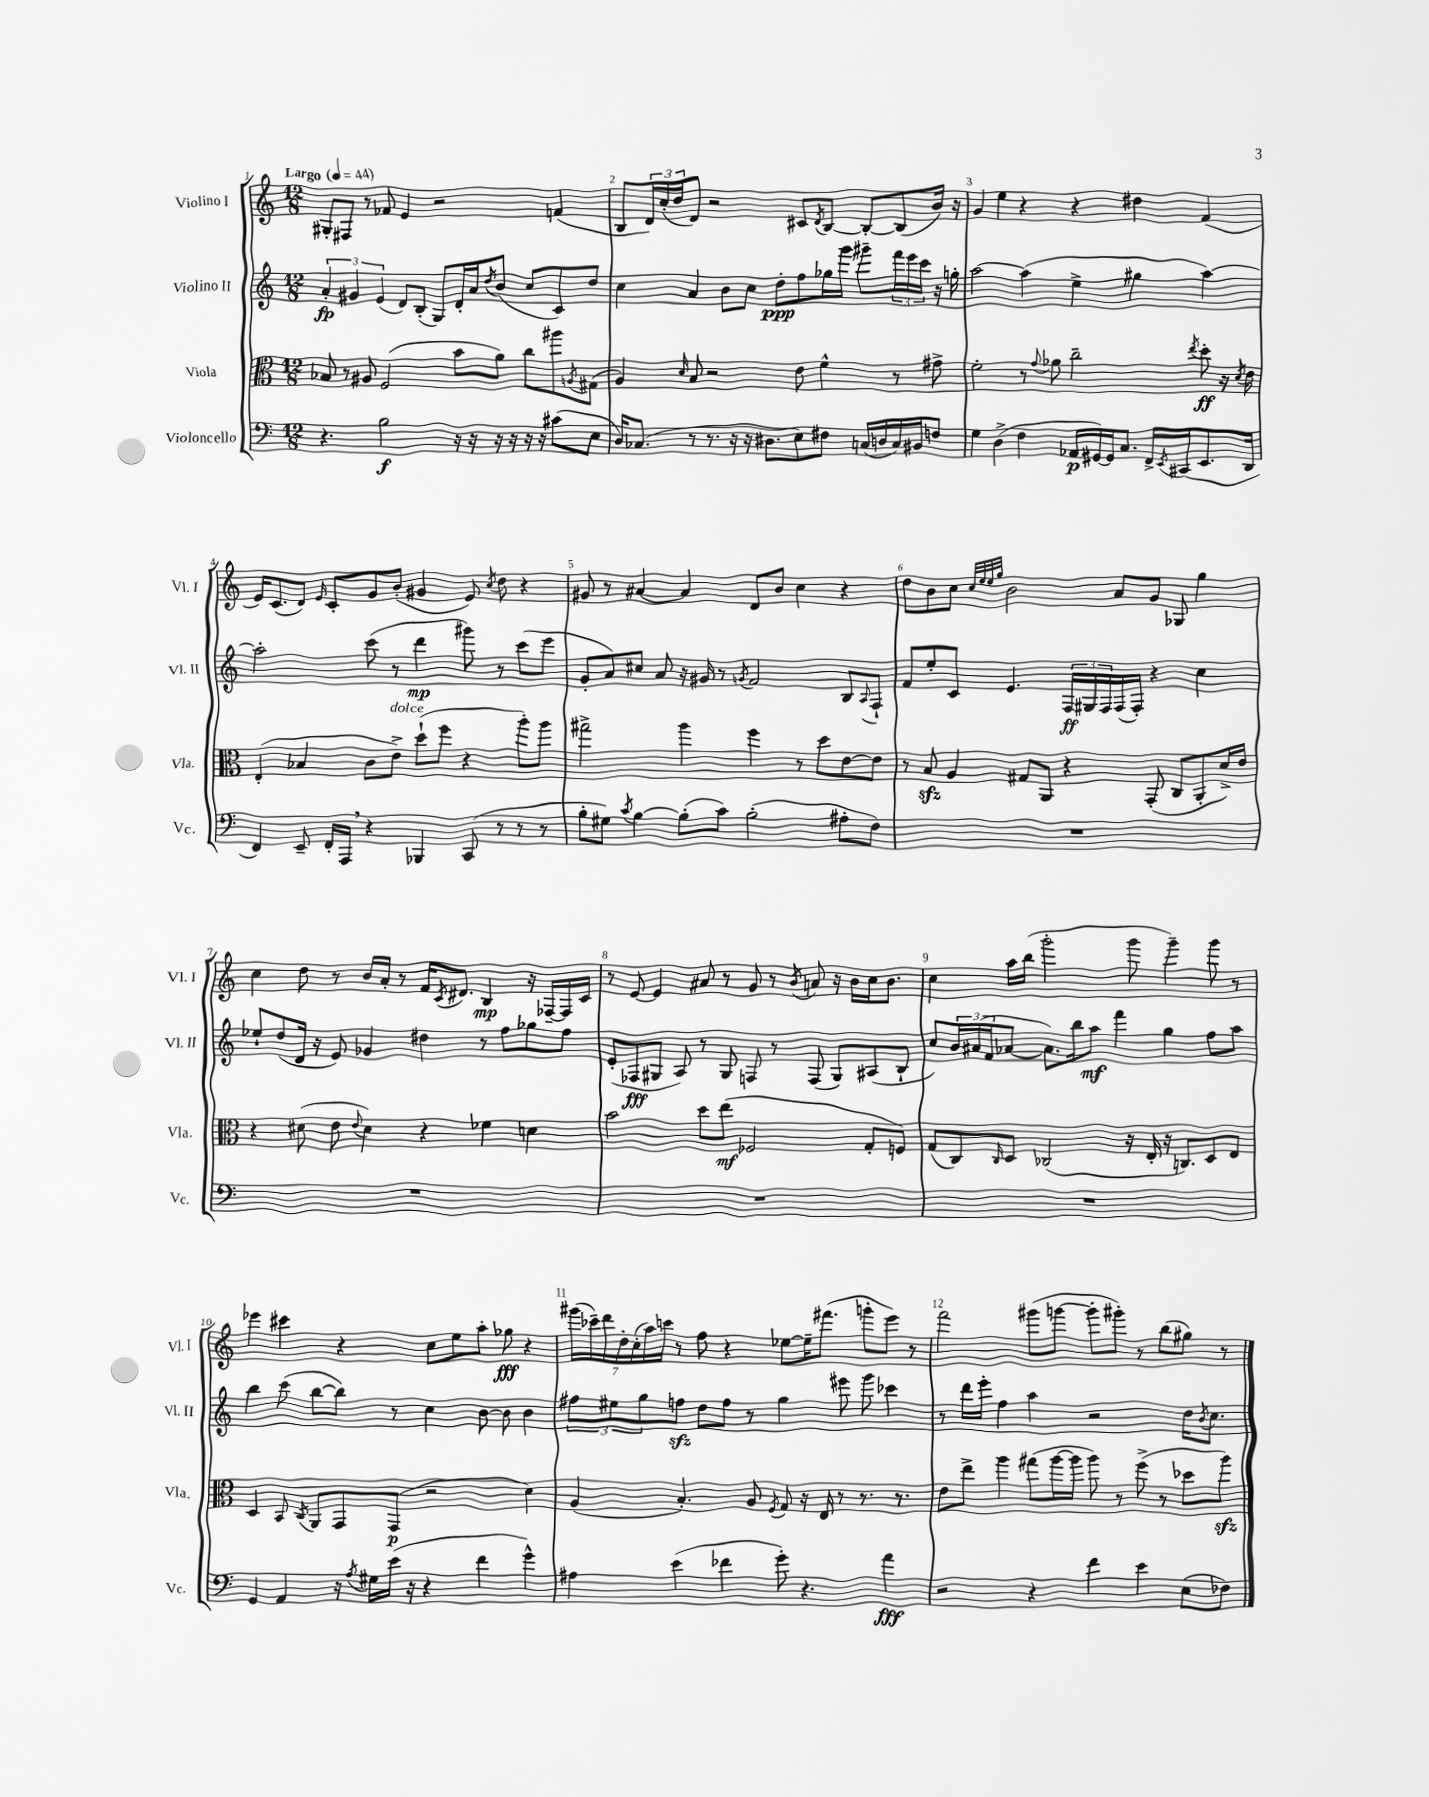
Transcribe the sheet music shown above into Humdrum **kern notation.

**kern	**dynam	**kern	**dynam	**kern	**dynam	**kern	**dynam
*part4	*part4	*part3	*part3	*part2	*part2	*part1	*part1
*staff4	*staff4	*staff3	*staff3	*staff2	*staff2	*staff1	*staff1
*I"Violoncello	*	*I"Viola	*	*I"Violino II	*	*I"Violino I	*
*I'Vc.	*	*I'Vla.	*	*I'Vl. II	*	*I'Vl. I	*
*clefF4	*	*clefC3	*	*clefG2	*	*clefG2	*
*k[]	*	*k[]	*	*k[]	*	*k[]	*
*M12/8	*	*M12/8	*	*M12/8	*	*M12/8	*
*MM44	*	*MM44	*	*MM44	*	*MM44	*
=1	=1	=1	=1	=1	=1	=1	=1
!	!	!	!	!	!	!LO:TX:a:B:t=Largo	!
4.r	.	8B-X/	.	6a'/	fp	8G#X'/L	.
.	.	8r	.	.	.	8F#X/J	.
.	.	.	.	6g#X/	.	.	.
.	.	8A#X/	.	.	.	8r	.
.	.	.	.	(6e/	.	.	.
2B\	f	(2F/	.	.	.	8f-X/	.
.	.	.	.	8d/L)	.	4e/	.
.	.	.	.	(8B'/J	.	.	.
.	.	.	.	8G/L)	.	2r	.
16r	.	8b\L	.	16d'/L	.	.	.
16r	.	.	.	16a/J	.	.	.
.	.	.	.	8qdd/	.	.	.
16r	.	8a\J)	.	(8b/J	.	.	.
16r	.	.	.	.	.	.	.
16r	.	8cc\L	.	8cc/L	.	.	.
16r	.	.	.	.	.	.	.
(8c#X\L	.	8aa#X\	.	8c/)	.	(4fn/	.
.	.	8qAn/	.	.	.	.	.
8E\J	.	(8G#X\J	.	8dd/J	.	.	.
=2	=2	=2	=2	=2	=2	=2	=2
16D/KL)	.	4A/)	.	4cc\	.	8B/L	.
(8.C-X/J	.	.	.	.	.	.	.
.	.	.	.	.	.	24d/L)	.
.	.	.	.	.	.	(24cc'/	.
.	.	.	.	.	.	24dd/J	.
.	.	16qqd/	.	.	.	.	.
8r	.	8B/	.	4a/	.	8d/J)	.
8.r	.	2r	.	.	.	2r	.
.	.	.	.	8b\L	.	.	.
16r	.	.	.	.	.	.	.
16r	.	.	.	8cc\J	.	.	.
8.D#X\L	.	.	.	.	.	.	.
.	.	.	.	8dd'\L	ppp	.	.
8E\)	.	8e\	.	8ff\	.	8c#X/L	.
.	.	.	.	.	.	8qd/	.
8F#X\J	.	4f^^\	.	16gg-X\L	.	[8B/J	.
.	.	.	.	16ggg\JJ	.	.	.
(16Cn/LL	.	.	.	8ggg#X~\L	.	8B'/L_	.
16Dn/	.	.	.	.	.	.	.
16C/)	.	8r	.	24fff\L	.	(8B/]	.
.	.	.	.	24eee\	.	.	.
16BB#X/J	.	.	.	.	.	.	.
.	.	.	.	24ccc\JJ	.	.	.
8Fn/J	.	8g#X^\	.	16r	.	16b/Jk)	.
.	.	.	.	16ggn'\	.	16r	.
=3	=3	=3	=3	=3	=3	=3	=3
4G\	.	2f'\	.	[2aa\	.	4g/	.
(4D^\	.	.	.	.	.	4ee\	.
4F\	.	8r	.	(4aa\]	.	4r	.
.	.	8qqg/	.	.	.	.	.
.	.	8a-X\	.	.	.	.	.
16AA-X/LL	p	2cc~\	.	4ee^\	.	4r	.
[16GG#X/)	.	.	.	.	.	.	.
16GG#/J]	.	.	.	.	.	.	.
8.C/J	.	.	.	.	.	.	.
.	.	.	.	4gg#X\	.	4dd#X\	.
16FF^/LL	.	.	.	.	.	.	.
8qEE/	.	.	.	.	.	.	.
(16CC#X/J	.	.	.	.	.	.	.
.	.	8qee/	.	.	.	.	.
8.EE/	.	8dd'\	ff	[4aa\)	.	(4f/	.
.	.	16r	.	.	.	.	.
.	.	8qd/	.	.	.	.	.
16DD/Jk	.	16e\	.	.	.	.	.
!!LO:LB:g=z
=4	=4	=4	=4	=4	=4	=4	=4
4FF/)	.	(4E'/	.	2aa'\]	.	16e/KL)	.
.	.	.	.	.	.	(8.c/	.
8EE~/	.	4B-X/	.	.	.	8d/J)	.
.	.	.	.	.	.	16qqe/	.
16FF'/LL	.	.	.	.	.	8c'/L	.
16AAA,/JJ	.	.	.	.	.	.	.
4r	.	8c\L	.	(8ccc\	.	8g/	.
!	!	!LO:TX:a:i:t=dolce	!	!	!	!	!
.	.	8e^\J)	.	8r	.	(8b'/J	.
4BBB-X/	.	(8dd`\L	.	4ddd\	mp	4g#X/	.
.	.	8ff\J	.	.	.	.	.
(8CC/	.	4r	.	8ggg#X\)	.	8e/)	.
.	.	.	.	.	.	8qcc/	.
8r	.	.	.	8r	.	8dd\	.
8r	.	8aa'\L)	.	(8ccc\L	.	4r	.
8r	.	8aa\J	.	8eee\J	.	.	.
=5	=5	=5	=5	=5	=5	=5	=5
8B'\L	.	2gg#X^\	.	8g'/L	.	8g#X/	.
8G#X\J)	.	.	.	8a/)	.	8r	.
8qc/	.	.	.	.	.	.	.
[4B\	.	.	.	8cc#X/J	.	[4a#X/	.
.	.	.	.	8a/	.	.	.
(8B'\L]	.	4aa\	.	16r	.	4a#/]	.
.	.	.	.	16g#X/	.	.	.
8c\J)	.	.	.	8r	.	.	.
.	.	.	.	8qgn/	.	.	.
(2B'\	.	4ff\	.	2f/	.	8d/L	.
.	.	.	.	.	.	8b/J	.
.	.	8r	.	.	.	4cc\	.
.	.	8dd\L	.	.	.	.	.
8A#X'\L	.	[8e\	.	8B/L	.	4r	.
.	.	.	.	8qqA/	.	.	.
8F\J)	.	8e\J]	.	8F`/J	.	.	.
=6	=6	=6	=6	=6	=6	=6	=6
1.r	.	8r	.	8f/L	.	8dd\L	.
.	.	8Bzz/	.	8ee'/	.	8b\	.
.	.	4A/	.	8c/J	.	8cc\J	.
.	.	.	.	.	.	32qqcc/LLL	.
.	.	.	.	.	.	32qqee/	.
.	.	.	.	.	.	32qqee/	.
.	.	.	.	.	.	32qqgg/JJJ	.
.	.	.	.	4.e/	.	2b\	.
.	.	8G#X/L	.	.	.	.	.
.	.	8AA/J	.	.	.	.	.
.	.	4r	.	24F/LL	ff	.	.
.	.	.	.	24G#X/	.	.	.
.	.	.	.	24F/	.	.	.
.	.	.	.	(16F/	.	8a/L	.
.	.	.	.	16F'/JJ)	.	.	.
.	.	(8GG'/	.	4r	.	8g/J	.
.	.	8C/L	.	.	.	8G-X/	.
.	.	8AA'/	.	4cc\	.	4gg\	.
.	.	16d^/L)	.	.	.	.	.
.	.	16e/JJ	.	.	.	.	.
!!LO:LB:g=z
=7	=7	=7	=7	=7	=7	=7	=7
1.r	.	4r	.	8ee-X`/L	.	4cc\	.
.	.	.	.	(8dd/	.	.	.
.	.	(8d#X\	.	16d/Jk	.	8dd\	.
.	.	.	.	16r	.	.	.
.	.	8e\	.	8e/)	.	8r	.
.	.	8qqe/	.	.	.	.	.
.	.	4d#\)	.	4g-X/	.	16b/LL	.
.	.	.	.	.	.	16a'/JJ	.
.	.	.	.	.	.	8r	.
.	.	4r	.	4dd#X\	.	16f/KL	.
.	.	.	.	.	.	8qc/	.
.	.	.	.	.	.	8.d#X/J	.
.	.	4f-X\	.	8r	.	4B/	mp
.	.	.	.	8ff\L	.	.	.
.	.	4dn\	.	8gg-X\	.	16r	.
.	.	.	.	.	.	[16F-X~/LL	.
.	.	.	.	8ff\J	.	16F-/]	.
.	.	.	.	.	.	16c/JJ	.
=8	=8	=8	=8	=8	=8	=8	=8
1.r	.	2b\	.	(8e'/L	.	8r	.
.	.	.	.	8F-X/	fff	[8e/	.
.	.	.	.	8G#X/J	.	4e/]	.
.	.	.	.	8A/)	.	.	.
.	.	8dd\L	.	8r	.	8a#X/	.
.	.	(8ee\J	mf	8G#/	.	8r	.
.	.	2F-X/	.	8Fn/	.	8g/	.
.	.	.	.	8r	.	8r	.
.	.	.	.	.	.	8qb/	.
.	.	.	.	(8F/	.	8an/	.
.	.	.	.	8G#/L)	.	16r	.
.	.	.	.	.	.	16b\LL	.
.	.	8G'/L	.	(8A#X/	.	16cc\J	.
.	.	.	.	.	.	8.b\J	.
.	.	8Fn/J)	.	8B`/J	.	.	.
=9	=9	=9	=9	=9	=9	=9	=9
1.r	.	(8G/L	.	8cc/L)	.	4cc\	.
.	.	8C/)	.	24b/L	.	.	.
.	.	.	.	(24a#X/	.	.	.
.	.	.	.	24f/J	.	.	.
.	.	16qqC/	.	.	.	.	.
.	.	8D/J	.	[8a-X/J	.	16aa\LL	.
.	.	.	.	.	.	(16bb\JJ	.
.	.	(2C-X/	.	8.a-\L])	.	2ggg'\	.
.	.	.	.	16bb\k	.	.	.
.	.	.	.	8aa\J	mf	.	.
.	.	.	.	4fff\	.	.	.
.	.	16r	.	.	.	8ggg\	.
.	.	16E'/	.	.	.	.	.
.	.	16r	.	4gg\	.	4ggg~\)	.
.	.	8.Cn/L)	.	.	.	.	.
.	.	8D/	.	8ff\L	.	8ggg\	.
.	.	8E/J	.	8aa\J	.	8r	.
!!LO:LB:g=z
=10	=10	=10	=10	=10	=10	=10	=10
4GG/	.	4D/	.	4bb\	.	4eee-X\	.
4AA/	.	8BB/	.	(8ccc\	.	4ccc#X\	.
.	.	8qC/	.	.	.	.	.
.	.	8AA/L	.	[8bb\L	.	.	.
16r	.	8GG/	.	8bb\J])	.	4r	.
8qA/	.	.	.	.	.	.	.
16G#X\LL	.	.	.	.	.	.	.
(16e\JJ	.	(8GG/J	p	8r	.	.	.
16r	.	.	.	.	.	.	.
4r	.	2r	.	4cc\	.	8cc\L	.
.	.	.	.	.	.	8ee\	.
4f\	.	.	.	[8b\	.	8aa'\J	.
.	.	.	.	8b\]	.	8gg-X\	fff
4g^^\)	.	4d\)	.	4b\	.	4r	.
=11	=11	=11	=11	=11	=11	=11	=11
4A#X\	.	(4A/	.	12ff#X\L	.	(28ggg#X\LL	.
.	.	.	.	.	.	28ccc-X~\)	.
.	.	.	.	.	.	28ddd\	.
.	.	.	.	12ee#X\	.	.	.
.	.	.	.	.	.	28dd'\	.
.	.	.	.	.	.	(28cc'\	.
.	.	.	.	12gg\	.	.	.
.	.	.	.	.	.	28aa\)	.
.	.	.	.	.	.	28cccn\JJ	.
(4e\	.	4.B'/)	.	8ffnzz\J	.	8r	.
.	.	.	.	8dd\L	.	8ff\	.
4f-X\	.	.	.	8ff\J	.	4r	.
.	.	8A/	.	8r	.	.	.
.	.	8qF/	.	.	.	.	.
8g'\)	.	8G/	.	4gg\	.	[8ee-X\L	.
4.r	.	16r	.	.	.	16ee-~\K]	.
.	.	16E/	.	.	.	(8.fff#X\J	.
.	.	8r	.	8eee#X\	.	.	.
.	.	8.r	.	8ggg\	.	8gggn'\L	.
4a\	fff	.	.	4ccc-X\	.	8eee\J)	.
.	.	8.r	.	.	.	.	.
.	.	.	.	.	.	8r	.
=12	=12	=12	=12	=12	=12	=12	=12
2r	.	8e\L	.	8r	.	2fff\	.
.	.	8ee^\J	.	16ddd\LL	.	.	.
.	.	.	.	16eee'\JJ	.	.	.
.	.	4aa\	.	4ff\	.	.	.
4r	.	(8gg#X\L	.	4aa\	.	(8ggg#X\L	.
.	.	[16aa\L	.	.	.	[8gggn\J	.
.	.	16aa\JJ]	.	.	.	.	.
4f\	.	8aa\)	.	2r	.	8ggg'\L]	.
.	.	8r	.	.	.	8ggg#X'\J)	.
4e\	.	(8ff^\	.	.	.	8r	.
.	.	8r	.	.	.	(8bb\L	.
(8E\L	.	8dd-X\L	.	16dd\KL	.	8gg#X\J)	.
.	.	.	.	8qb/	.	.	.
.	.	.	.	8.cc\J	.	.	.
8F-X\J)	.	8aazz\J)	.	.	.	8r	.
==	==	==	==	==	==	==	==
*-	*-	*-	*-	*-	*-	*-	*-
